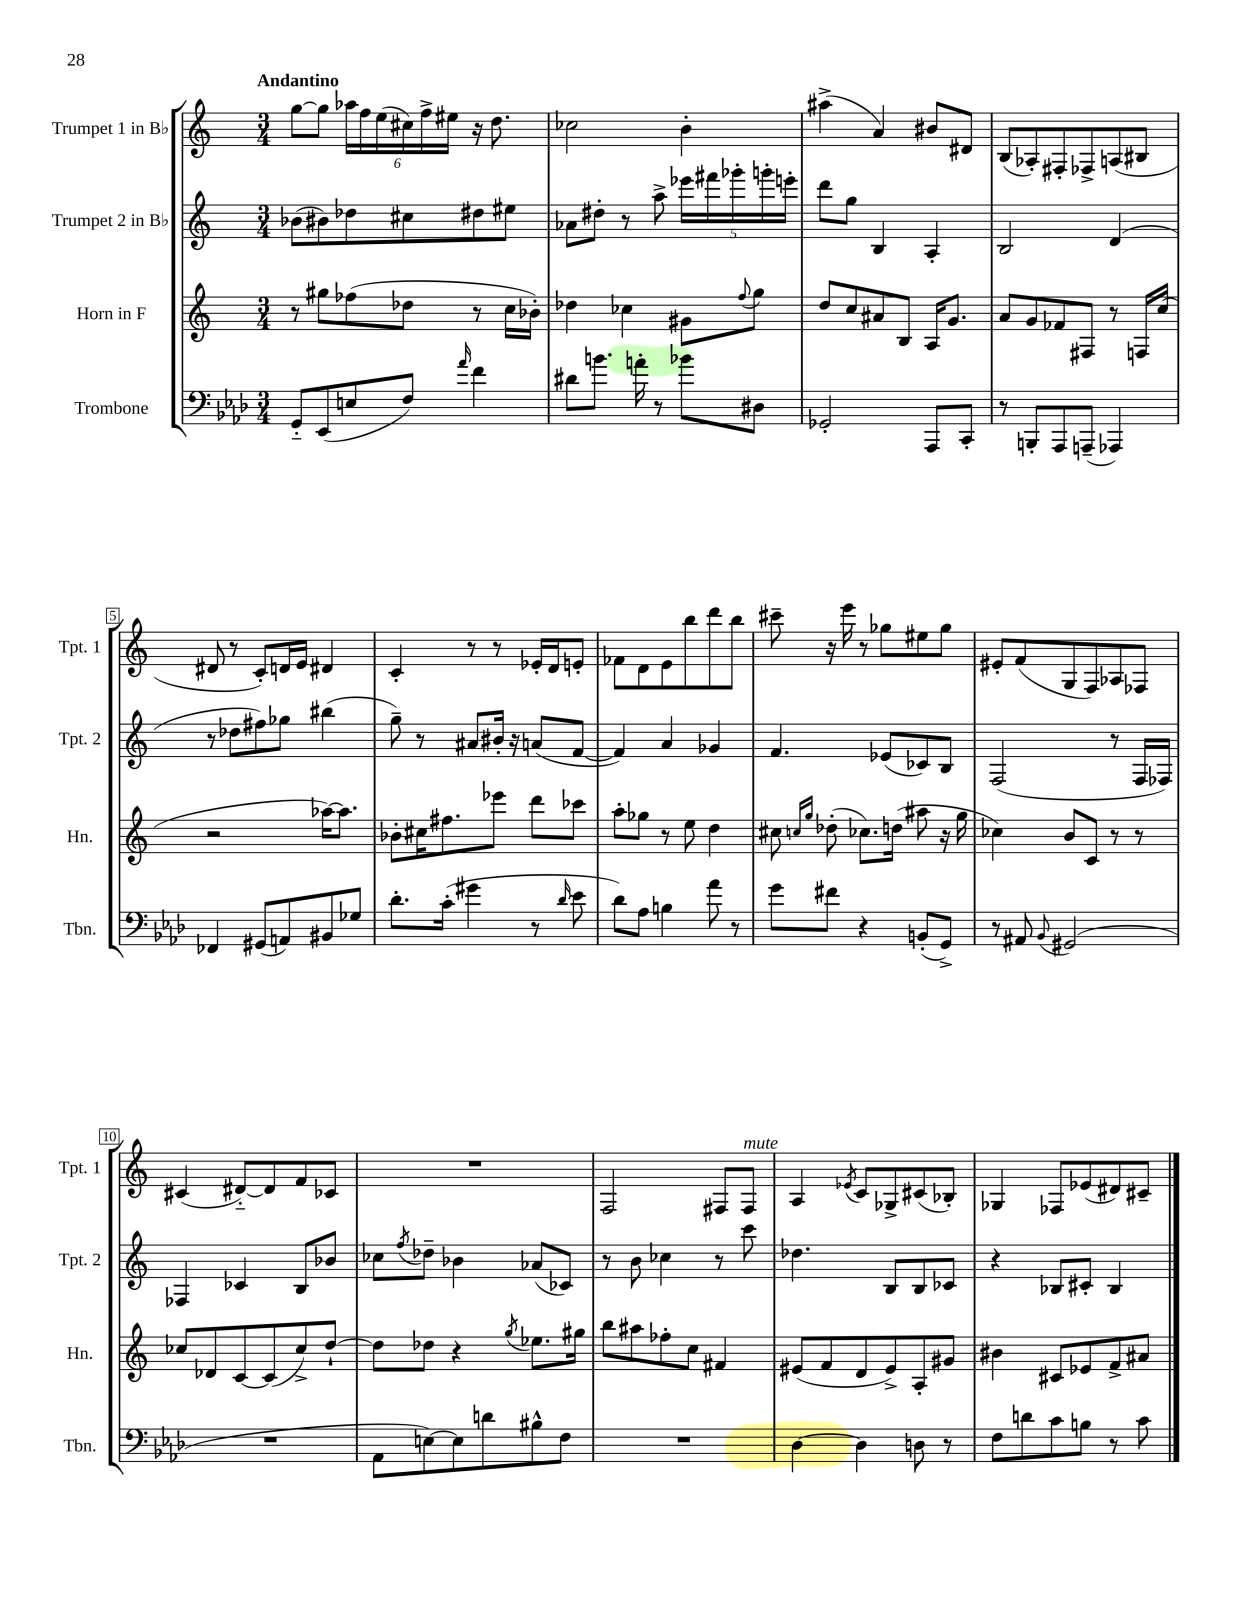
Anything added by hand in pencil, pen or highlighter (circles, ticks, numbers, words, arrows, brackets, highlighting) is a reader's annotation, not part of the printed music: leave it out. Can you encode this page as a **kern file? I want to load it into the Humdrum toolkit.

**kern	**kern	**kern	**kern
*staff4	*staff3	*staff2	*staff1
*clefF4	*clefG2	*clefG2	*clefG2
*k[b-e-a-d-]	*k[]	*k[]	*k[]
*M3/4	*M3/4	*M3/4	*M3/4
8GG'~	8r	(8b-	[8gg
(8EE-	8gg#	8b#)	8gg]
8E	(8ff-	8dd-	24aa-
.	.	.	24ff
.	.	.	(24ee
8F)	8dd-	8cc#	24cc#)
.	.	.	24ff^
.	.	.	24ee#
16qqa-	.	.	.
4f	8r	8dd#	16r
.	.	.	8.dd
.	16cc	8ee#	.
.	16b-')	.	.
=	=	=	=
8d#	4dd-	8a-	2cc-
8.b	.	8dd#'	.
.	4cc-	8r	.
16a'	.	.	.
8r	.	8aa^	.
8b-	8g#	20eee-	4b'
.	.	20fff#	.
.	.	20ggg-'	.
.	8qqff	.	.
8D#	8gg	.	.
.	.	20ggg'	.
.	.	20eee'	.
=	=	=	=
2GG-'	8dd	8ddd	(4aa#^
.	8cc	8gg	.
.	8a#	4B	4a)
.	8B	.	.
8AAA-	16A	4A'	8b#
.	8.g	.	.
8CC'	.	.	8d#
=	=	=	=
8r	8a	2B	(8B
8BBB'	8g	.	8A-')
8AAA-	8f-	.	8F#'
(8AAA~	8F#	.	8F-^
4AAA-)	8r	(4d	(8A
.	16F	.	8B#
.	(16cc	.	.
=	=	=	=
4FF-	2r	8r	8d#
.	.	8dd-	8r
(8GG#	.	8ff#)	8c')
8AA)	.	8gg-	16d
.	.	.	16e
8BB#	[16aa-)	(4bb#	4d#
.	8.aa-]	.	.
8G-	.	.	.
=	=	=	=
8.d-'	8b-'	8gg~)	4c'
.	16cc#	8r	.
(16c'	8.ff#	.	.
4g#	.	8a#	8r
.	8eee-	16b#'	8r
.	.	16r	.
8r	8ddd	(8a	16e-'
.	.	.	16d
16qqd-	.	.	.
8e-	8ccc-	[8f	8e'
=	=	=	=
8d-)	8aa'	4f])	8f-
8A-	8gg-	.	8d
4B	8r	4a	8e
.	8ee	.	8bb
8a-	4dd	4g-	8ddd
8r	.	.	8bb
=	=	=	=
8g	8cc#	4.f	8ccc#~
.	16qqcc	.	.
.	16qqgg	.	.
8f#	(8dd-'	.	16r
.	.	.	16eee
4r	8.cc-)	.	8r
.	.	(8e-	8gg-
.	(16dd	.	.
(8BB'	8aa#	8c-)	8ee#
8GG^)	16r	8B	8gg-
.	16gg	.	.
=	=	=	=
8r	4cc-)	(2F	8e#'
8AA#	.	.	(8f
8qqBB-	.	.	.
(2GG#	8b	.	8G
.	8c	.	8F)
.	8r	8r	8A-
.	8r	16F	8F-
.	.	16F-)	.
=	=	=	=
2.r	8cc-	4F-	(4c#
.	8d-	.	.
.	[8c	4c-	[8d#'~)
.	(8c]	.	8d#]
.	8cc-^)	8B	8f
.	[8dd`	8b-	8c-
=	=	=	=
8AA-	8dd]	8cc-	2.r
.	.	8qff	.
[8E)	8dd-	8dd-~	.
8E]	4r	4b-	.
8d	.	.	.
.	8qgg	.	.
8B#^^	8.ee-	(8a-	.
8F	.	8c-)	.
.	16gg#	.	.
=	=	=	=
2.r	8bb	8r	2F
.	8aa#	8b	.
.	8ff-'	4cc-	.
.	8cc	.	.
.	4f#	8r	8F#
.	.	8ccc	8F#
=	=	=	=
[4D-	(8e#	4.dd-	4A
.	8f	.	.
.	.	.	8qe-
4D-]	8d	.	8c
.	8e#^)	8B	8G-^
8D	8A'	8B	(8c#
8r	8g#	8c-	8B-')
=	=	=	=
8F	4b#	4r	4G-
8d	.	.	.
8c	8c#	8B-	8F-
8B	8e-	8c#'	(8e-
8r	8f^	4B-	8d#)
8c	8a#	.	8c#~
==	==	==	==
*-	*-	*-	*-
